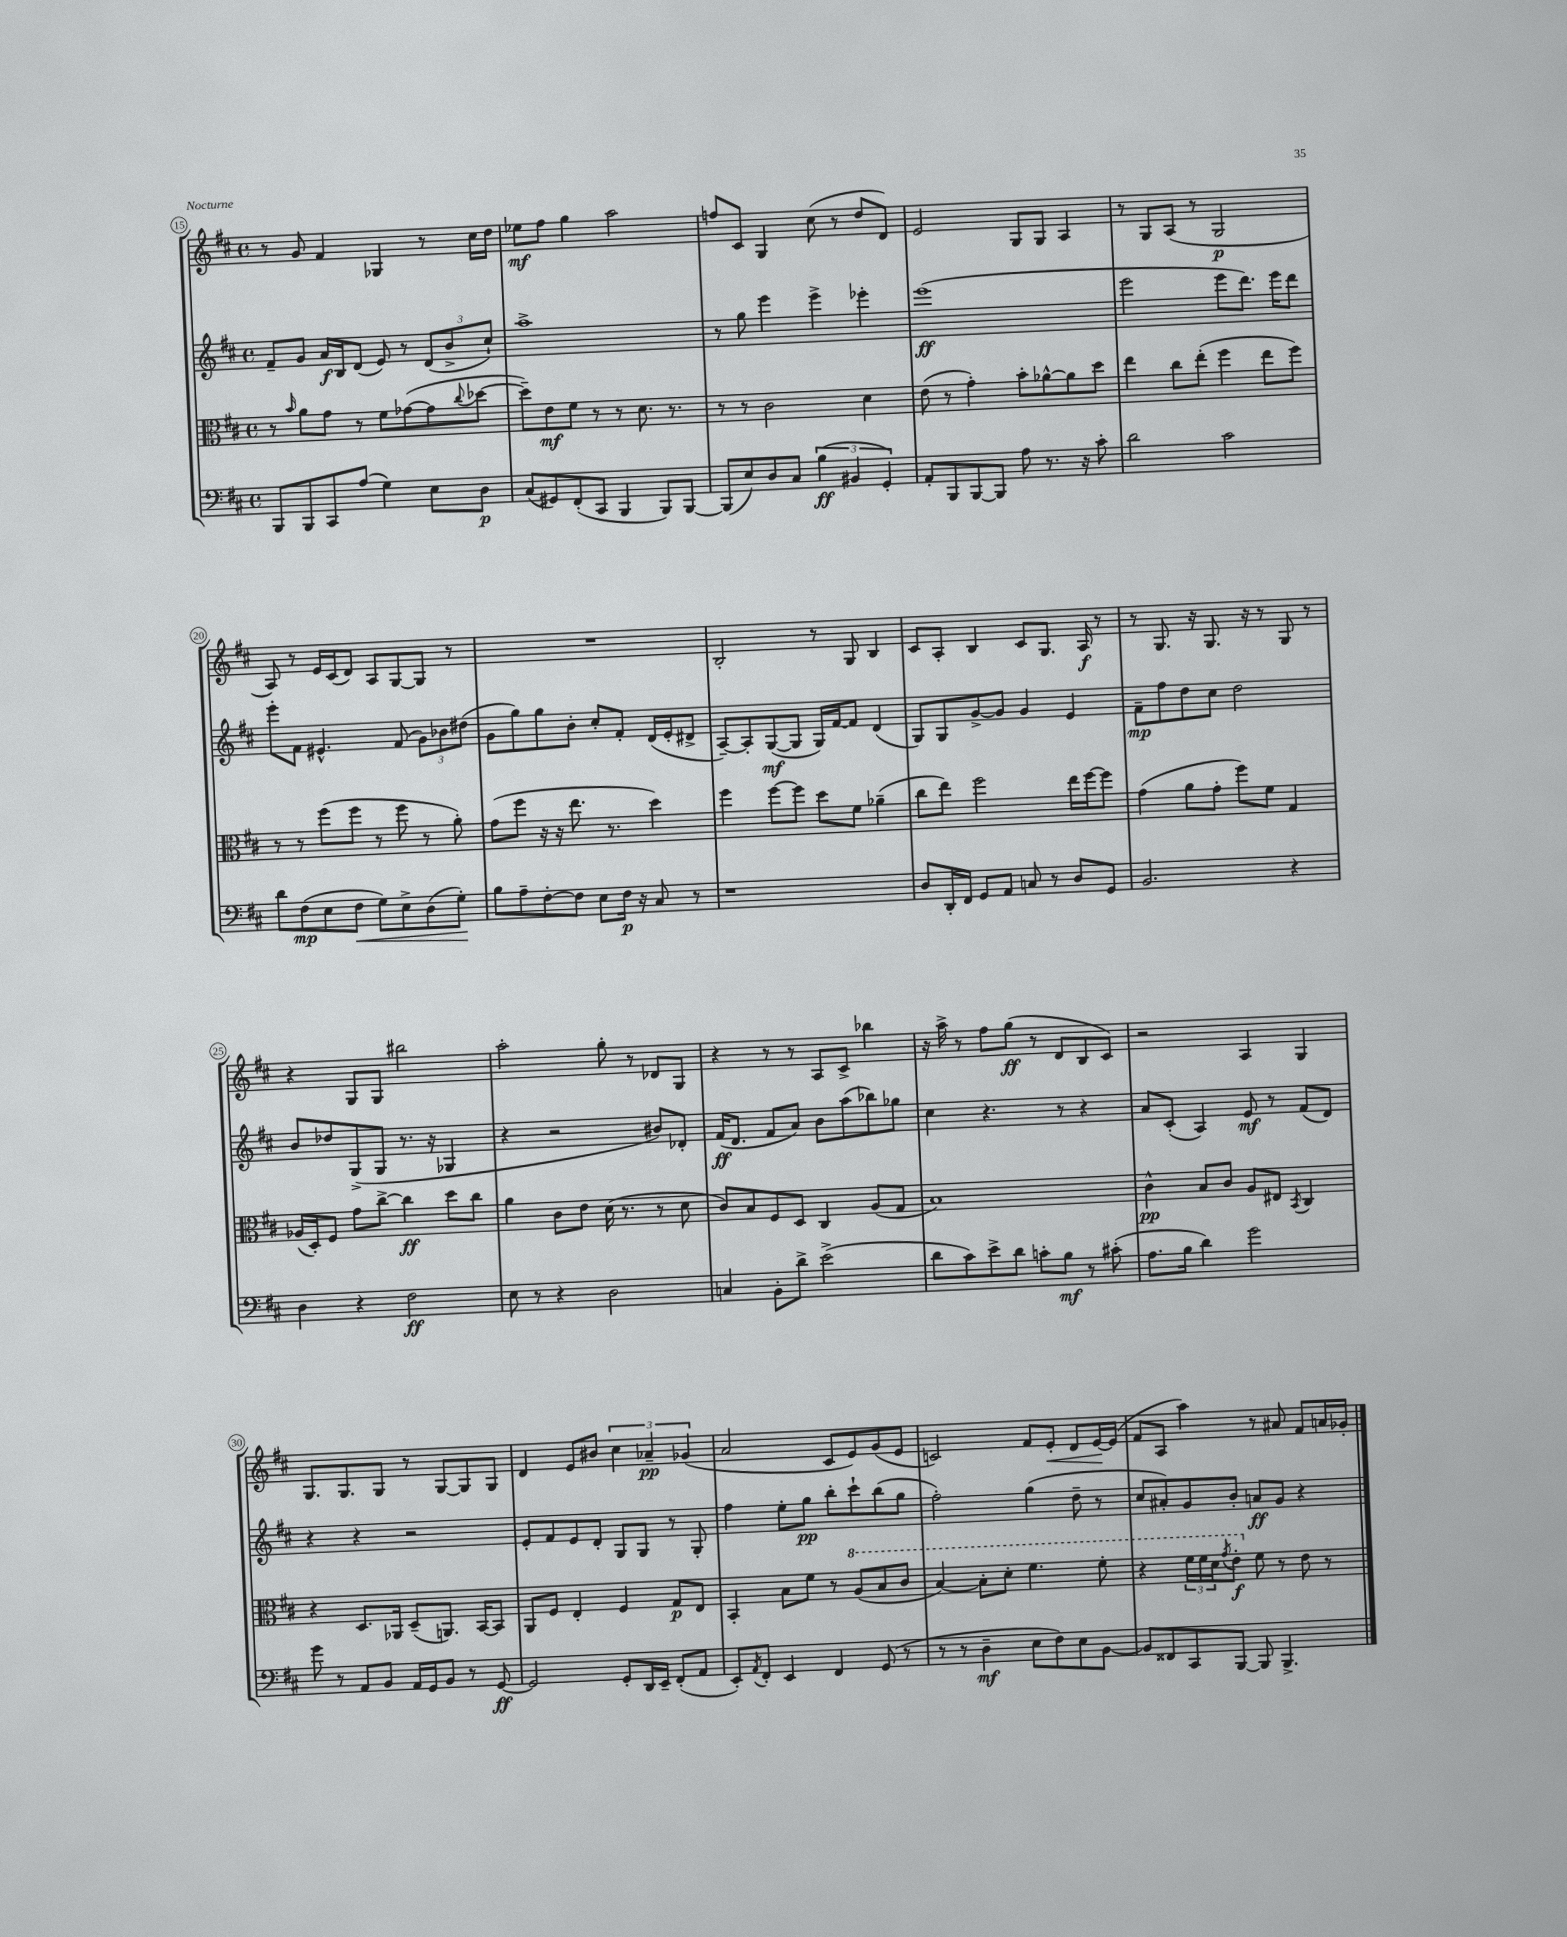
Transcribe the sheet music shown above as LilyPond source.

<<
\new StaffGroup <<
\new Staff = "s0" {
    \clef treble \key d \major \defaultTimeSignature \time 4/4
    r8 g'8 fis'4 ges4 r8 cis''16 d''16 |
    ees''8\mf fis''8 g''4 a''2 |
    f''8 cis'8 g4 cis''8( r8 d''8 d'8) |
    e'2 g8 g8 a4 |
    r8 g8 a8( r8 g2\p |
    a8) r8 e'16 cis'16( d'8) a8 g8~ g8 r8 |
    R1 |
    b2-. r8 g8 b4 |
    cis'8 a8-. b4 cis'8 g8. a16\f r8 |
    r8 g8. r16 g8. r16 r8 g8 r8 |
    r4 g8 g8 bis''2 |
    a''2-. g''8-. r8 des'8 g8 |
    r4 r8 r8 a8 cis'8-> bes''4 |
    r16 a''16-> r8 fis''8 g''8\ff( r8 d'8 b8 cis'8) |
    r2 a4 g4 |
    g8. g8. g8 r8 g8~ g8 g8 |
    d'4 e'8 bis'8 \tuplet 3/2 { cis''4 aes'4--\pp ges'4( } |
    a'2 cis'8 e'8) g'8( e'8 |
    c'2) fis'8 e'8-.\< d'8 e'16~\! e'16( |
    fis'8 a8 a''4) r8 ais'8 fis'8 a'16 ges'16-. \bar "|." |
}
\new Staff = "s1" {
    \clef treble \key d \major \defaultTimeSignature \time 4/4
    fis'8-- g'8 a'16\f b16 d'8( e'8) r8 \tuplet 3/2 { d'8( b'8-> cis''8-!) } |
    a''1-> |
    r8 g''8 e'''4 e'''4-> ees'''4-. |
    e'''1\ff( |
    e'''2 e'''8 d'''8.) e'''16 d'''8 |
    e'''8-. fis'8 eis'4.-^ fis'8( \tuplet 3/2 { g'8) bes'8 dis''8( } |
    g'8 g''8) g''8 b'8-. cis''8-. fis'8-. d'16( e'16-. dis'8-> |
    a8~--) a8-. g8~\mf( g8 g16) fis'16~ fis'8 d'4( |
    g8) g8 g'8~-> g'8 g'4 e'4 |
    fis'8--\mp fis''8 d''8 cis''8 d''2 |
    b'8 des''8 g8->( g8 r8. r16 ges4 |
    r4 r2 bis'8) des'8-. |
    fis'16\ff( d'8. fis'8 a'8) b'8 a''8( bes''8) ges''8 |
    cis''4 r4. r8 r4 |
    a'8 cis'8-.( a4) e'8\mf r8 fis'8( d'8) |
    r4 r4 r2 |
    e'8-. fis'8 e'8 d'8-. g8 g8 r8 g8-. |
    fis''4 e''8-. g''8\pp b''8-. cis'''8-! b''8( g''8 |
    fis''2-.) g''4( d''8-- r8 |
    cis''8 ais'8-.) g'8 b'8-. a'8\ff g'8 r4 \bar "|." |
}
\new Staff = "s2" {
    \clef alto \key d \major \defaultTimeSignature \time 4/4
    r8 \grace { b'16 } a'8 g'8 r8 fis'8 ges'8~( ges'8 \appoggiatura { cis''8 } des''8~ |
    des''8--) e'8\mf fis'8 r8 r8 d'8. r8. |
    r8 r8 cis'2 d'4 |
    e'8( r8 g'4-.) b'8-. aes'8~-^ aes'8 d''8 |
    e''4 cis''8 e''8-.( fis''4 e''8 fis''8) |
    r8 r8 fis''8( fis''8 r8 fis''8 r8 a'8-.) |
    g'8( fis''8 r16 r16 e''8. r8. d''4) |
    fis''4 fis''8~ fis''8 d''8 fis'8 aes'4--( |
    cis''8 e''8) fis''2 e''16 fis''16~ fis''8 |
    g'4( a'8 g'8-. fis''8) fis'8 g4 |
    aes16( d16-.) fis8 g'8 cis''8~-> cis''4\ff d''8 cis''8 |
    a'4 cis'8 e'8 d'16( r8. r8 d'8 |
    cis'8) b8 fis8 d8 cis4 a8( g8 |
    b1) |
    cis'4-^\pp b8 cis'8 a8 eis8 \acciaccatura { b,8 } cis4 |
    r4 d8. aes,16 d8--( a,8.) b,16~ b,8 |
    a,8 fis8 e4-. fis4 g8\p e8 |
    b,4-. b8 fis'8 r8 \ottava #1 a'8( b'8 cis''8 |
    b'4~) b'8-. d''8-. fis''4. fis''8-. |
    r4 \tuplet 3/2 { fis''16 fis''16 d''16 } \acciaccatura { g''8 } e''8-.\f \ottava #0 fis'8 r8 e'8 r8 \bar "|." |
}
\new Staff = "s3" {
    \clef bass \key d \major \defaultTimeSignature \time 4/4
    b,,8 b,,8 cis,8 a8( g4) e8 d8\p |
    cis8( gis,8) fis,8-.( cis,8 b,,4 b,,8) b,,8~ |
    b,,8( e8) d8 cis8 \tuplet 3/2 { b4\ff( bis,4 g,4-.) } |
    a,8-. b,,8 b,,8~ b,,8 a8 r8. r16 cis'8-. |
    d'2 cis'2 |
    d'8 fis8\mp( e8 fis8\< g8) e8-> d8( g8-.\!) |
    b8 a8-- fis8~-. fis8 e8 fis16\p r16 cis8 r8 |
    r1 |
    d8 d,16-. fis,16 g,8 a,8 c8 r8 d8 g,8 |
    b,2. r4 |
    d4 r4 fis2\ff |
    e8 r8 r4 d2 |
    c4 b,8-. d'8-> e'2->( |
    d'8 cis'8) e'8-> d'8 c'8-. b8\mf r8 cis'8-.( |
    a8. b16 d'4) g'2 |
    g'8 r8 a,8 b,8 a,16 g,16 b,8 r8 g,8~\ff |
    g,2 g,8-. d,16 e,16-- fis,8-.( a,8 |
    e,8-.) \acciaccatura { a,8 } fis,8-. e,4 fis,4 g,8( r8 |
    r8 r8 d4--\mf e8 fis8) e8 b,8~ |
    b,8 fisis,8 cis,8 b,,8~ b,,8 b,,4.-> \bar "|." |
}
>>
>>
\layout { \context { \Score currentBarNumber = #15 \override BarNumber.stencil = #(make-stencil-circler 0.1 0.3 ly:text-interface::print) } }
